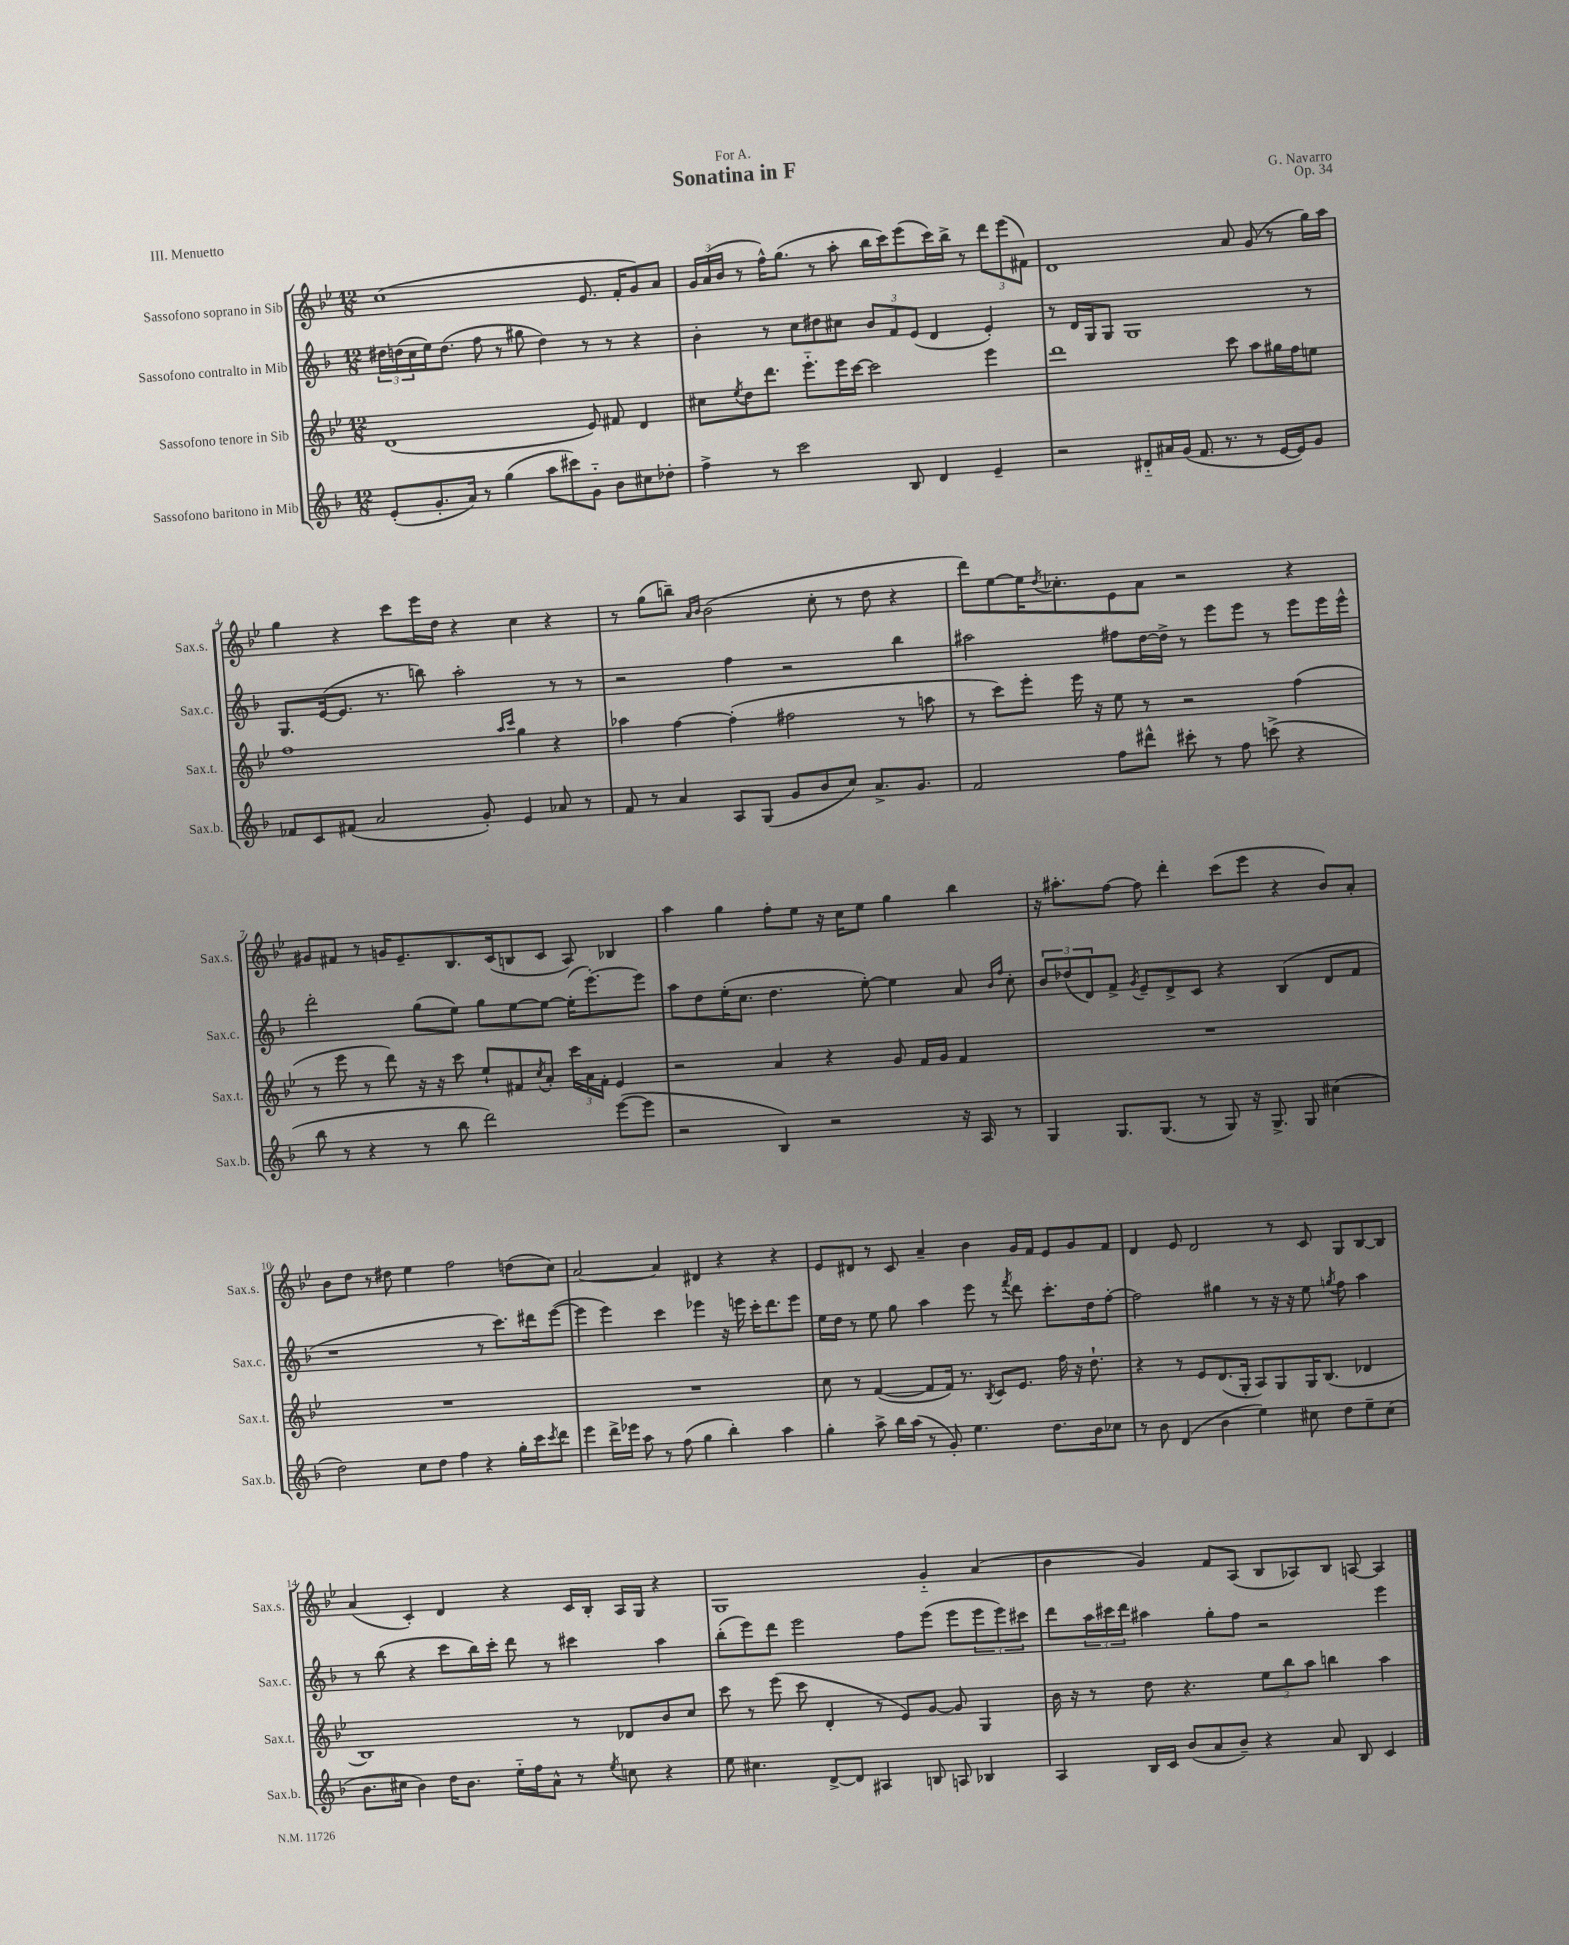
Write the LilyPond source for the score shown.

\header { title = "Sonatina in F" composer = "G. Navarro" dedication = "For A." opus = "Op. 34" piece = "III. Menuetto" }
<<
\new StaffGroup <<
\new Staff = "s0" \with { instrumentName = "Sassofono soprano in Sib" shortInstrumentName = "Sax.s." } {
    \clef treble \key bes \major \numericTimeSignature \time 12/8
    c''1( ees'8. f'16-. g'8) a'8 |
    \tuplet 3/2 { g'16 a'16( bes'16 } r8 f''16-^) g''8.( r8 a''8-. bes''16 c'''16) ees'''8( c'''16) bes''16-> r8 \tuplet 3/2 { d'''8 ees'''8( fis'8) } |
    d'1 a'8 g'8( r8 g''16) a''16 |
    g''4 r4 c'''8 ees'''16 d''16 r4 c''4 r4 |
    r8 g''8( b''8--) \grace { a'16 bes'16 } bes'2( c''8-. r8 d''8 r4 |
    d'''8) ees''8~ ees''16 \acciaccatura { d''8 } ces''8.-. ees'8 a'8 r2 r4 |
    gis'8 fis'8 r8 g'16 ees'8.-- bes8. c'16( b8 c'8 a8) bes4 |
    a''4 g''4 f''8-. ees''8 r16 c''16 ees''8 g''4 bes''4 |
    r16 ais''8.-. f''8~ f''8 d'''4-. c'''8( ees'''8 r4 bes'8) a'8-. |
    bes'8 d''8 r8 dis''8 ees''4 f''2 d''8( c''8) |
    a'2~ a'4 dis'4 r4 r4 |
    ees'8 dis'8 r8 c'8 a'4-- bes'4 g'16 f'16 ees'8 g'8 f'8 |
    d'4 ees'8 d'2 r8 c'8 g8 bes8~ bes8 |
    a'4( c'4-.) d'4 r4 c'16 bes16-. a16 g16 r4 |
    g1 g'4-_ a'4( |
    bes'4 g'4) f'8 a8( bes8 aes8) bes8 a8~ a4 \bar "|." |
}
\new Staff = "s1" \with { instrumentName = "Sassofono contralto in Mib" shortInstrumentName = "Sax.c." } {
    \clef treble \key f \major \numericTimeSignature \time 12/8
    \tuplet 3/2 { dis''16 d''16( c''16 } e''16) d''8.( f''8 r8 gis''8 d''4) r8 r8 r4 |
    bes'4-. r8 c''8 dis''8 cis''8 \tuplet 3/2 { bes'8 f'8 e'8( } d'4 e'4-.) |
    r8 d'16 g16 g8 g1 r8 |
    g8. e'16~( e'8. r8. b''8) a''2-. r8 r8 |
    r2 f''4 r2 bes''4 |
    ais''2 fis''8 d''16~ d''16-> r8 e'''8 e'''8 r8 e'''8 e'''16 e'''16-^ |
    d'''2-. g''8( e''8) g''8 e''8~ e''8~ e''16-.( e'''8.~-.) e'''8 |
    a''8 d''8 e''16-.( c''8. d''4. e''8~-.) e''4 a'8 \grace { bes'16 f''16 } c''8-. |
    \tuplet 3/2 { bes'8 des''8( d'8) } f'8-> \acciaccatura { g'8 } e'8-- d'8-> c'8 r4 bes4( d'8 f'8 |
    r1 r8 c'''8.) dis'''16 e'''8~( |
    e'''4 e'''4) c'''4 ees'''4 r16 e'''16 c'''16-. d'''8. e'''8 |
    e''16 d''16 r8 e''8 g''8 a''4 e'''8 r8 \acciaccatura { f'''8 } d'''8 c'''8.-. d''16 f''8~-. |
    f''2 gis''4 r8 r16 r16 e''8 \acciaccatura { g''8 } f''8 a''4 |
    r8 bes''8( r4 c'''8 bes''16) c'''16-. d'''8 r8 cis'''4 a''4 |
    bes''8-.( e'''8) d'''8 e'''2 f''8 e'''8( e'''8 \tuplet 3/2 { e'''8 e'''8) cis'''8 } |
    d'''8 \tuplet 3/2 { a''16 cis'''16 d'''16 } ais''4 g''8-. f''8 r2 e'''4 \bar "|." |
}
\new Staff = "s2" \with { instrumentName = "Sassofono tenore in Sib" shortInstrumentName = "Sax.t." } {
    \clef treble \key bes \major \numericTimeSignature \time 12/8
    d'1( ees'8) fis'8 d'4 |
    cis''8 \acciaccatura { ees''8 } d''8 d'''8. ees'''8.-_ ees'''16 c'''16~ c'''2 ees'''4 |
    d'''1 c'''8 a''8 gis''16 f''16 e''8 |
    f''1 \grace { a''16 c'''16 } g''4 r4 |
    aes''4 f''4~ f''4-.( fis''2 r8 a''8 |
    r8 c'''8) ees'''8-. ees'''16 r16 ees''8 r8 r2 f''4( |
    r8 ees'''8 r8 d'''8) r16 r16 c'''8 ees''8-! fis'8 \acciaccatura { c''8 } a'8-. \tuplet 3/2 { c'''16 a'16 fis'16-. } ees'4 |
    r2 a'4 r4 g'8 f'16 g'16 f'4 |
    R1. |
    R1. |
    R1. |
    c''8 r8 f'4~( f'8 f'16) r8. \acciaccatura { bes8 } c'8 ees'8. f''16 r16 d''8.-! |
    r4 r8 ees'8 d'8.( g16-. a8) g8 g16 bes8.( des'4 |
    bes1) r8 des'8 bes'8 c''8 |
    c'''8 r8 ees'''8( c'''8 d'4-. r8 ees'8) g'8~ g'8 g4 |
    bes'16 r16 r8 d''8 r4. \tuplet 3/2 { ees''8 bes''8 a''8 } b''4 a''4 \bar "|." |
}
\new Staff = "s3" \with { instrumentName = "Sassofono baritono in Mib" shortInstrumentName = "Sax.b." } {
    \clef treble \key f \major \numericTimeSignature \time 12/8
    e'8-.( g'8.-. a'16) r8 g''4( a''8 cis'''8) g'8-_ bes'8 cis''8 des''8-. |
    f''4-> r8 c'''2 bes8 d'4 e'4-- |
    r2 dis'8-_ ais'16 g'16( f'8. r8. r8 e'16~ e'16) g'8 |
    fes'8 c'8 fis'8( a'2 g'8-.) e'4 aes'8 r8 |
    f'8 r8 a'4 a8 g8( g'8 bes'8 c''8) a'8.-> g'8. |
    f'2 f''8 dis'''8-^ cis'''8-. r8 f''8 c'''8->( r4 |
    bes''8 r8 r4 r8 bes''8 d'''2) e'''8~( e'''8 |
    r2 bes4) r2 r16 a16 r8 |
    g4 g8. g8.( r8 g8) r16 g8.-> g8 cis''4( |
    d''2) c''8 d''8 f''4 r4 g''16-. c'''16 \acciaccatura { c'''8 } d'''8 |
    e'''4 d'''16-> ees'''16 a''8 r8 f''8( g''4 bes''4-.) a''4 |
    g''4-. a''8-> bes''16 a''16( r8 g'8-.) e''4. d''8. bes'16 ces''8 |
    r8 bes'8 d'4( bes'4 e''4) cis''8 d''8 e''8-- cis''8( |
    bes'8. cis''16 bes'4) d''16 bes'8. e''16-_ f''16 a'8-^ r8 \acciaccatura { e''8 } c''8 r4 |
    e''8 cis''4. d'8~-> d'8 ais4 b8 a8 bes4 |
    a4 bes16 c'16 bes'8( a'8 bes'8--) r4 a'8 bes8 c'4 \bar "|." |
}
>>
>>
